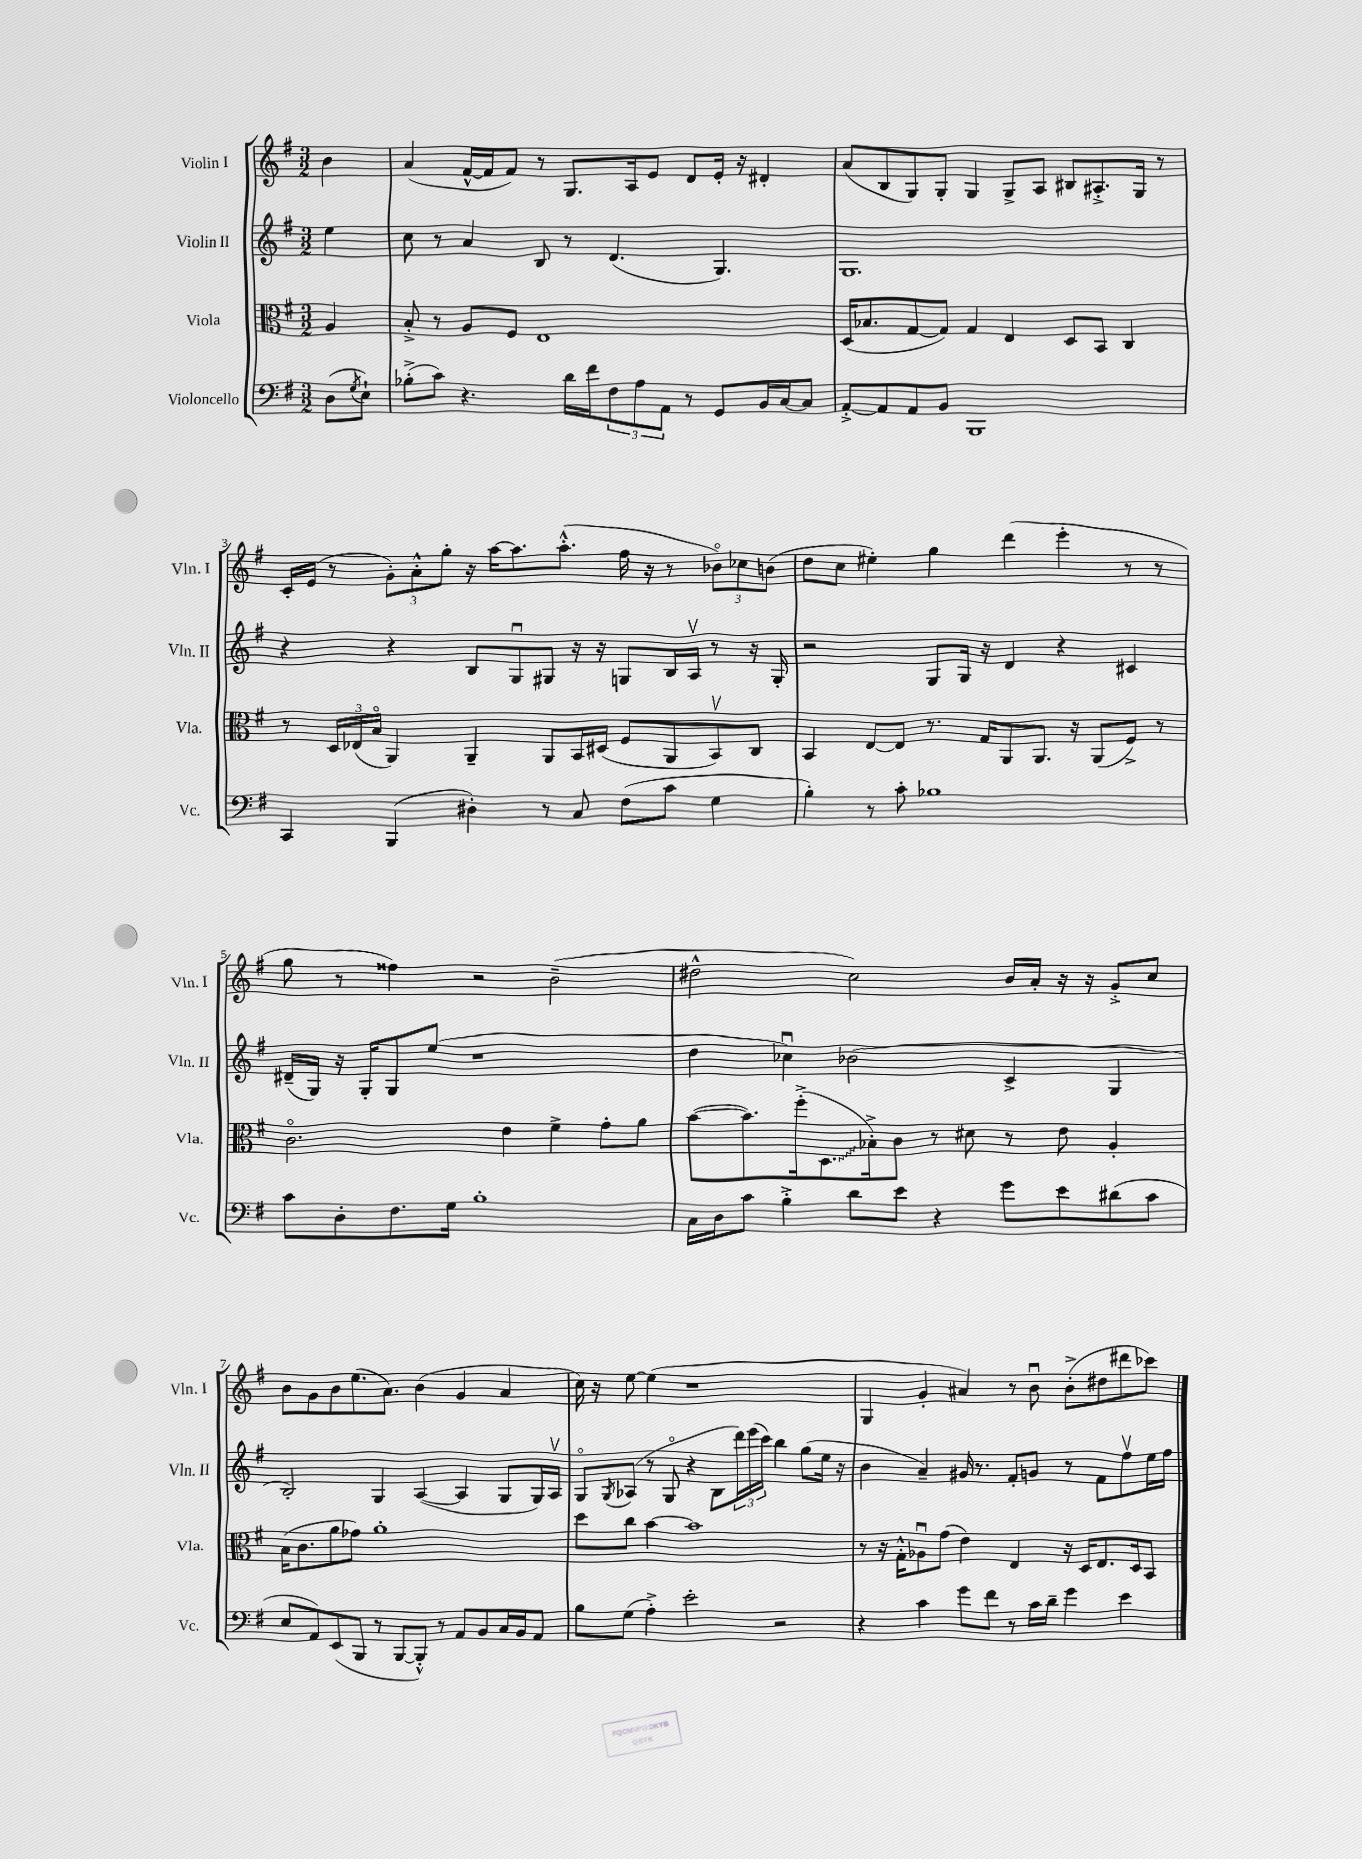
<<
\new StaffGroup <<
\new Staff = "s0" \with { instrumentName = "Violin I" shortInstrumentName = "Vln. I" } {
    \clef treble \key g \major \numericTimeSignature \time 3/2 \partial 4
    b'4 |
    a'4( fis'16~-^ fis'16 fis'8) r8 g8. a16 e'8 d'8 e'16-. r16 dis'4-. |
    a'8( b8 g8) g8-. g4 g8-> a8 bis8 ais8.-.-> g16 r8 |
    c'16-. e'16( r8 \tuplet 3/2 { g'8-.) a'8-.-^ g''8-. } r16 a''16~ a''8. a''8.-.-^( fis''16 r16 r8 \tuplet 3/2 { bes'8\flageolet) ces''8 b'8( } |
    d''8 c''8 eis''4-.) g''4 d'''4( e'''4-. r8 r8 |
    g''8 r8 fisis''4) r2 b'2--( |
    dis''2-^ c''2) b'16 a'16-. r16 r16 g'8-.-> c''8 |
    b'8 g'8 b'8 e''8.( a'8.) b'4( g'4 a'4 |
    c''16) r16 e''8~ e''4( r1 |
    g4 g'4-. ais'4) r8 b'8\downbow b'8-.->( dis''8 dis'''8 ces'''8) \bar "|." |
}
\new Staff = "s1" \with { instrumentName = "Violin II" shortInstrumentName = "Vln. II" } {
    \clef treble \key g \major \numericTimeSignature \time 3/2 \partial 4
    e''4 |
    c''8 r8 a'4 b8 r8 d'4.( g4.) |
    g1. |
    r4 r4 b8 g8\downbow gis8 r16 r16 g8 b16 a16\upbow r8 r16 g16-. |
    r2 g8 g16 r16 d'4 r4 cis'4 |
    dis'16--( g16) r16 g16-. g8 e''8( r1 |
    d''4 ces''4\downbow) bes'2( c'4-> g4 |
    b2-.) g4 a4~( a4 g8 g16) a16\upbow |
    g8\flageolet \acciaccatura { g8 } aes8( r8 g8\flageolet r4 b8 \tuplet 3/2 { d'''16) e'''16( c'''16) } b''4 g''8( e''16 r16 |
    b'4 a'4--) gis'16 r8. fis'8-. g'8 r8 fis'8 fis''8\upbow e''16 fis''16 \bar "|." |
}
\new Staff = "s2" \with { instrumentName = "Viola" shortInstrumentName = "Vla." } {
    \clef alto \key g \major \numericTimeSignature \time 3/2 \partial 4
    a4 |
    b8-.-> r8 a8 fis8 e1 |
    d16( bes8. g8~ g8) g4 e4 d8 b,8 c4 |
    r8 \tuplet 3/2 { d16 ees16( b16\flageolet } a,4) a,4-- a,8 b,16 dis16( fis8 a,8 b,8\upbow) c8 |
    b,4 e8~ e8 r8. g16 a,8 a,8. r16 a,8( fis8->) r8 |
    c'2.\flageolet e'4 fis'4-> g'8-. a'8 |
    b'8~( b'8.) fis''16-.->( \once \override Glissando.style = #'zigzag d8.\glissando bes16-.->) c'8 r8 dis'8 r8 e'8 a4-. |
    b16( c'8. a'8 ges'8) a'1-. |
    d''8 c''8 b'4~ b'1 |
    r8 r16 g16-.-^ aes8\downbow g'8( e'4) e4 r16 d16 e8. d16 b,8 \bar "|." |
}
\new Staff = "s3" \with { instrumentName = "Violoncello" shortInstrumentName = "Vc." } {
    \clef bass \key g \major \numericTimeSignature \time 3/2 \partial 4
    d8( \acciaccatura { g8 } e8-!) |
    bes8-.->( c'8) r4. d'16 fis'16 \tuplet 3/2 { fis8 a8 a,8 } r8 g,8 b,16 c16~ c8 |
    a,8~-.-> a,8 a,8 b,8 b,,1 |
    c,4 b,,4( dis4-.) r8 c8 fis8( c'8 g4 |
    b4-.) r8 c'8-. bes1 |
    c'8 d8-. fis8. g16 b1-. |
    c16 d16 c'8 b4-.-> d'8 e'8 r4 g'8 e'8 dis'8( c'8 |
    e8 a,8) e,8( b,,8 r8 b,,8~ b,,8-.-^) r8 a,8 b,8 c16 b,16 a,8 |
    b8 g8( a4-.->) e'2-. r2 |
    r4 c'4 g'8 fis'8 r8 c'16 d'16-- g'4 e'4 \bar "|." |
}
>>
>>
